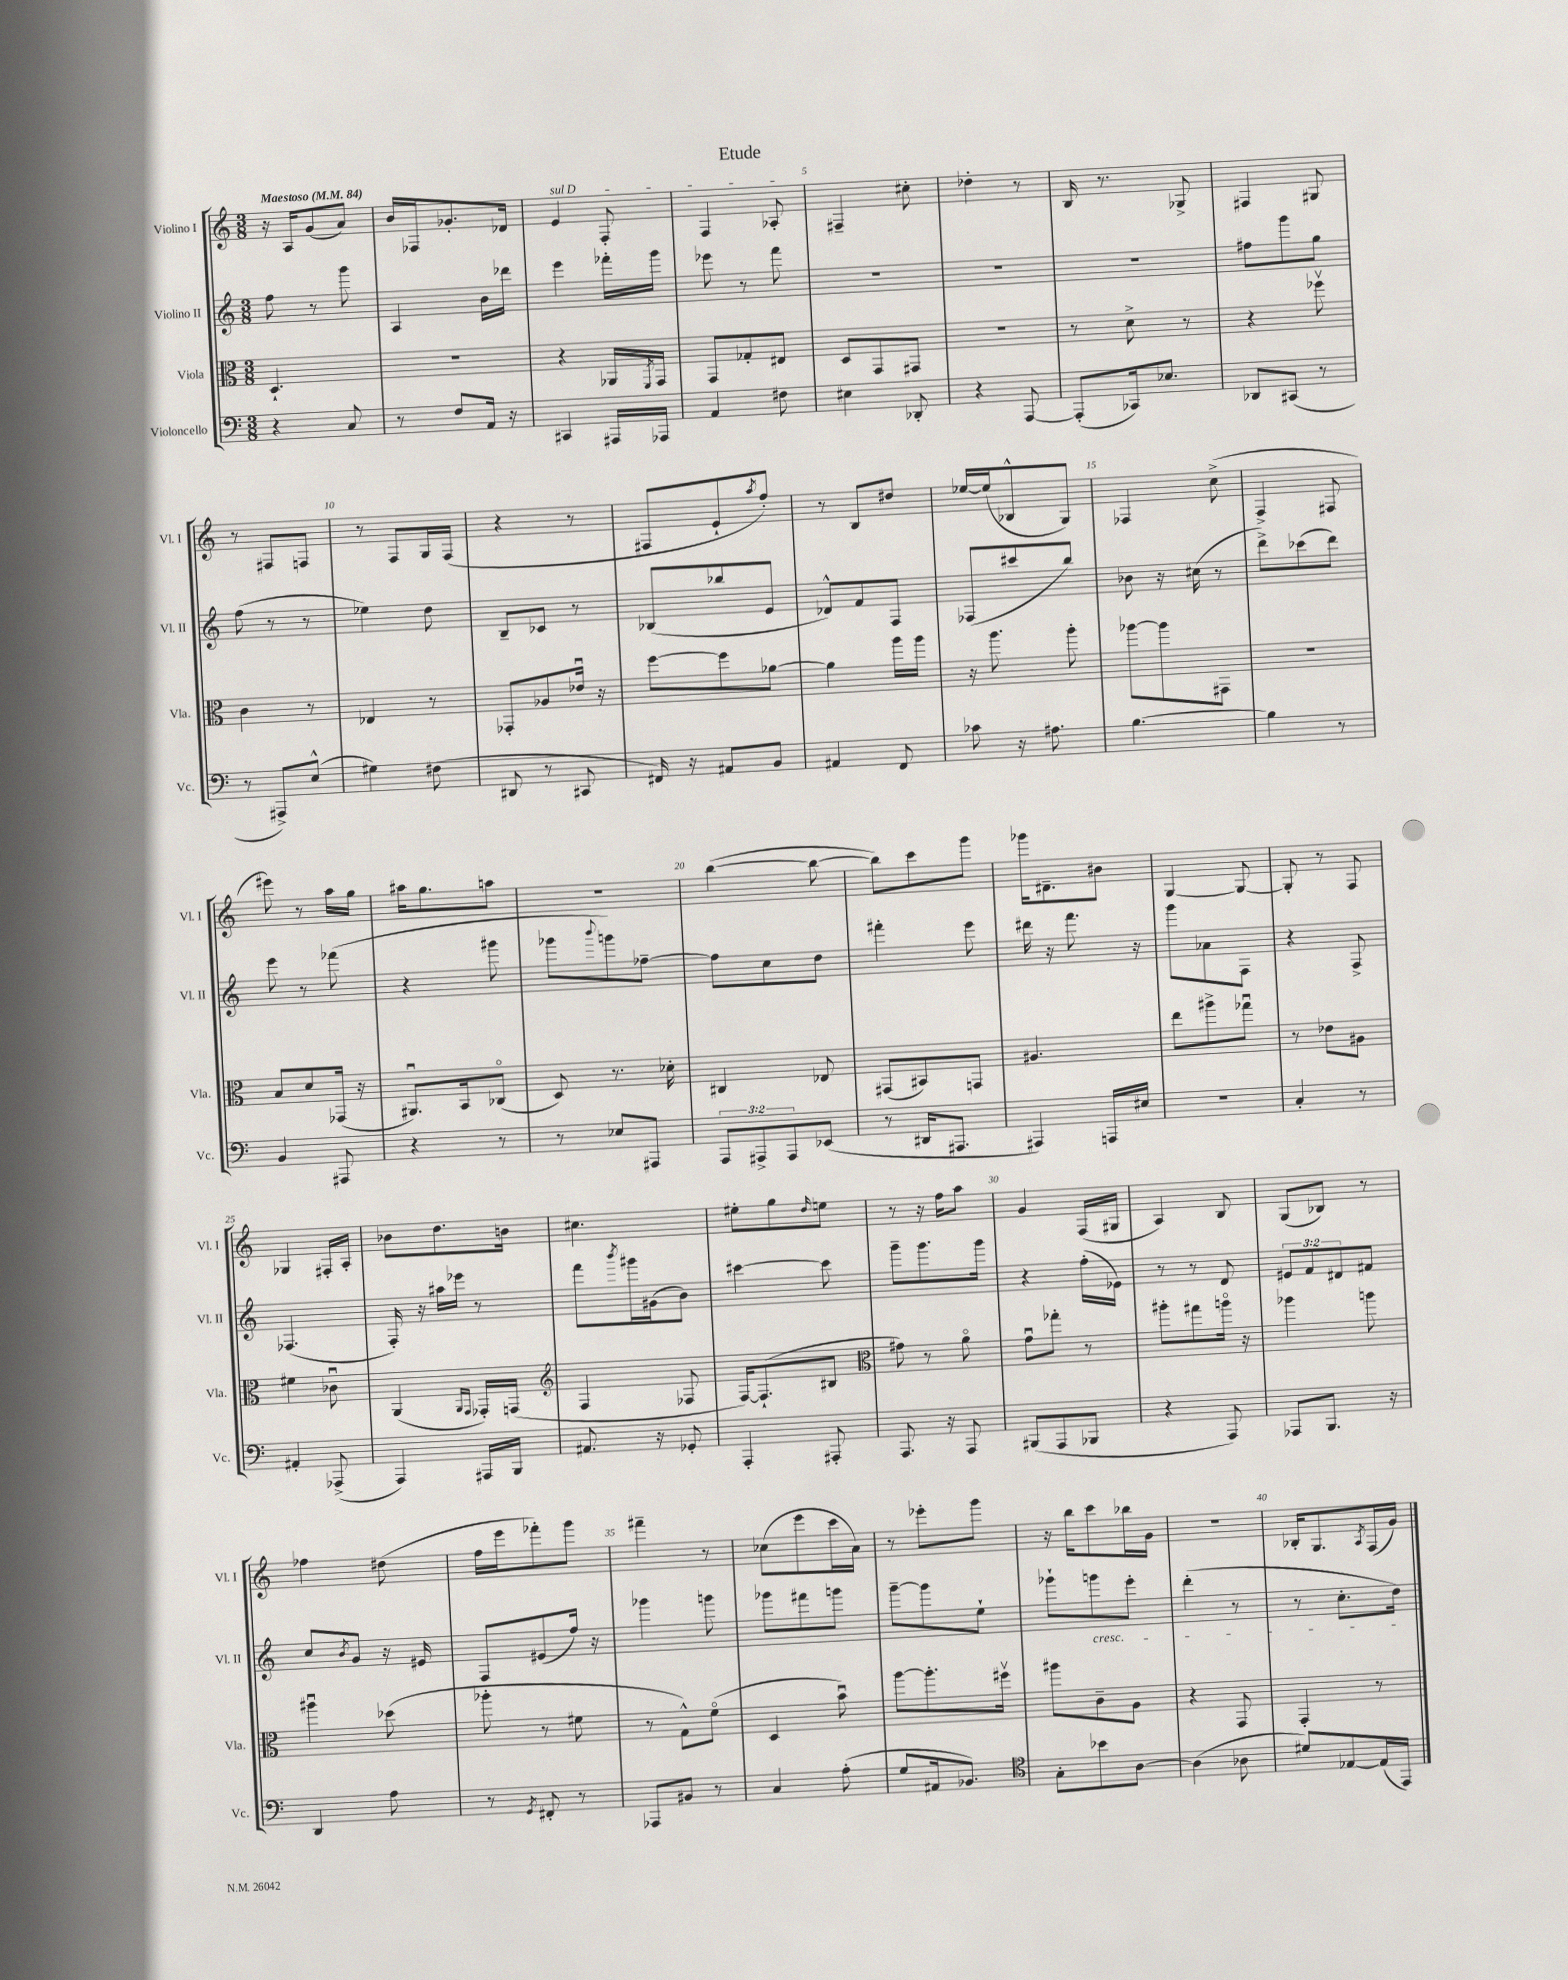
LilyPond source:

\header { title = "Etude" }
<<
\new StaffGroup <<
\new Staff = "s0" \with { instrumentName = "Violino I" shortInstrumentName = "Vl. I" } {
    \clef treble \key c \major \numericTimeSignature \time 3/8 \tempo "Maestoso" 4 = 84
    r16 a16 g'8( a'8) |
    b'16 fes16 ges'8.-. des'16 |
    \once \override TextSpanner.bound-details.left.text = \markup { \italic "sul D" } e'4\startTextSpan f8-. |
    f4 aes8-.\stopTextSpan |
    fis4-- cis''8-. |
    des''4-. r8 |
    b16 r8. ges8-> |
    fis4 gis8 |
    r8 fis8 f8 |
    r8 f8 g16 f16( |
    r4 r8 |
    fis8 e'8-! \acciaccatura { a''8 } f''8-.) |
    r8 b8 dis''8 |
    ees''16~ ees''16( bes8-^ g8) |
    fes4 c''8->( |
    f4-> fis8 |
    eis'''8) r8 a''16 g''16 |
    ais''16 g''8. a''8 |
    R4. |
    b''4~( b''8~ |
    b''8) c'''8 g'''8 |
    ges'''16 dis'8.-- bis'8 |
    g4~ g8~ |
    g8-. r8 f8 |
    ges4 fis16-. a16-. |
    bes'8 d''8. b'16 |
    cis''4. |
    eis''8-. g''8 \grace { d''16 } e''8 |
    r8 r16 f''16 a''8 |
    g'4 f16( gis16 |
    a4) b8 |
    g8( bes8) r8 |
    fes''4 dis''8( |
    f''16 e'''16 fes'''8-.) g'''8 |
    fis'''4-- r8 |
    ces''8( e'''8 c'''16 a'16) |
    r8 ees'''8-. g'''8 |
    r16 b''16 c'''8 bes''16 g'16 |
    R4. |
    bes16-. g8. \acciaccatura { a8 } f16( g'16) \bar "|." |
}
\new Staff = "s1" \with { instrumentName = "Violino II" shortInstrumentName = "Vl. II" } {
    \clef treble \key c \major \numericTimeSignature \time 3/8 \override Staff.TupletNumber.text = #tuplet-number::calc-fraction-text
    f''8 r8 g'''8 |
    a4 b'16 des'''16 |
    e'''4 fes'''16-. g'''16 |
    ees'''8 r8 f'''8 |
    R4. |
    R4. |
    R4. |
    fis''8 g'''8 g''8 |
    f''8( r8 r8 |
    ees''4) d''8 |
    b8-- ces'8 r8 |
    bes8( bes''8 e'8 |
    des'8-^) f'8 f8 |
    fes8( cis'''8 b''8) |
    bes'8 r16 cis''16( r8 |
    d'''8->) ces'''8( d'''8) |
    e'''8 r8 fes'''8( |
    r4 gis'''8 |
    ges'''8 \appoggiatura { b'''8 } g'''8) fes''8~-- |
    fes''8 c''8 d''8 |
    fis'''4-. e'''8 |
    dis'''16 r16 f'''8. r16 |
    g'''8 aes'8 f8 |
    r4 f8-> |
    fes4.( |
    f16-.) r16 ais''16 ees'''16 r8 |
    f'''8 \acciaccatura { b'''8 } gis'''16 gis'16( b'8) |
    cis'''4~ cis'''8 |
    g'''8-- g'''8. g'''16 |
    r4 f''16-.( ees'16) |
    r8 r8 d'8 |
    \tuplet 3/2 { eis'8 f'8 dis'8 } fis'8 |
    c''8 \acciaccatura { b'8 } g'8 r16 eis'16 |
    f8 eis'8( f''16) r16 |
    ges'''4 g'''8 |
    ges'''8 fis'''8 g'''8 |
    g'''8~-- g'''8 e''8-! |
    ges'''8-! g'''8\cresc e'''8-. |
    d'''4-.( r8 |
    r8 c''8.-. d''16\!) \bar "|." |
}
\new Staff = "s2" \with { instrumentName = "Viola" shortInstrumentName = "Vla." } {
    \clef alto \key c \major \numericTimeSignature \time 3/8
    d4.-! |
    R4. |
    r4 aes,16 \acciaccatura { f,8 } g,16 |
    g,8 ges8-. eis8 |
    d8 g,8 gis,8 |
    R4. |
    r8 d'8-> r8 |
    r4 fes''8\upbow |
    c'4 r8 |
    ees4 r8 |
    ges,8-. aes8 ees'16\downbow r16 |
    f''8~ f''8 aes'8~ |
    aes'4 a''16 a''16 |
    r16 a''8. a''8-. |
    aes''8~ aes''8 gis,8 |
    R4. |
    b8 d'8 ges,16( r16 |
    ais,8.\downbow) b,16 ces8\flageolet( |
    d8) r8. des'16-. |
    cis4 ees8 |
    gis,8( bis,8) g,8 |
    ais4. |
    e''8 ais''8-> ges''8\downbow |
    r8 ees'8 ais8 |
    fis'4 ces'8\downbow |
    a,4( \grace { a,16 g,16 } ges,16-.) g,16( |
    \clef treble f4 fes8 |
    f16~) f8.-!( bis8 |
    \clef alto gis'8) r8 a'8\flageolet |
    g'8\downbow ges''8-. r8 |
    ais''8-. gis''8 a''16\flageolet r16 |
    aes''4 a''8 |
    ais''4\downbow des''8( |
    aes''8-. r8 fis'8 |
    r8 g8-^) f'8\flageolet( |
    d4 b'8\downbow) |
    a''8~ a''8.-. fis''16\upbow |
    ais''8 c'8-- a8 |
    r4 g,8 |
    g,4-. r8 \bar "|." |
}
\new Staff = "s3" \with { instrumentName = "Violoncello" shortInstrumentName = "Vc." } {
    \clef bass \key c \major \numericTimeSignature \time 3/8 \override Staff.TupletNumber.text = #tuplet-number::calc-fraction-text
    r4 c8 |
    r8 f8 a,16 r16 |
    cis,4 ais,,16 aes,,16 |
    a,4 fis8 |
    eis4 des,8-. |
    r4 a,,8~ |
    a,,8-.( ces,16) ees8. |
    des,8 cis,8( r8 |
    r8 ais,,8->) e8-^( |
    gis4) fis8( |
    dis,8 r8 cis,8 |
    fis,16) r16 ais,8 b,8 |
    ais,4 f,8 |
    ces'8 r16 ais8. |
    b4.~ |
    b4 r8 |
    b,4 ais,,8 |
    r4 r8 |
    r8 ees8 ais,,8 |
    \tuplet 3/2 { a,,8 ais,,8-> ais,,8 } ees,8( |
    r8 dis,16 ais,,8. |
    ais,,4) a,,16 eis16 |
    R4. |
    c4-. r8 |
    ais,4-. aes,,8->( |
    a,,4) ais,,16 b,,16 |
    ais,8. r16 ges,8-. |
    a,,4-. ais,,8-. |
    a,,8. r16 a,,8 |
    bis,,8( a,,8 bes,,8 |
    r4 a,,8) |
    aes,,8 b,,8. r16 |
    d,4 a8 |
    r8 \acciaccatura { g,8 } fis,8-. r8 |
    aes,,8 bis,8 r8 |
    c4 a8-.( |
    g8 ais,16 bes,8.) |
    \clef tenor g8-. bes'8 a8~ |
    a4( aes8 |
    dis'8) ees8~ ees16( e,16) \bar "|." |
}
>>
>>
\layout { \context { \Score \override BarNumber.break-visibility = ##(#f #t #t) barNumberVisibility = #(every-nth-bar-number-visible 5) } }
